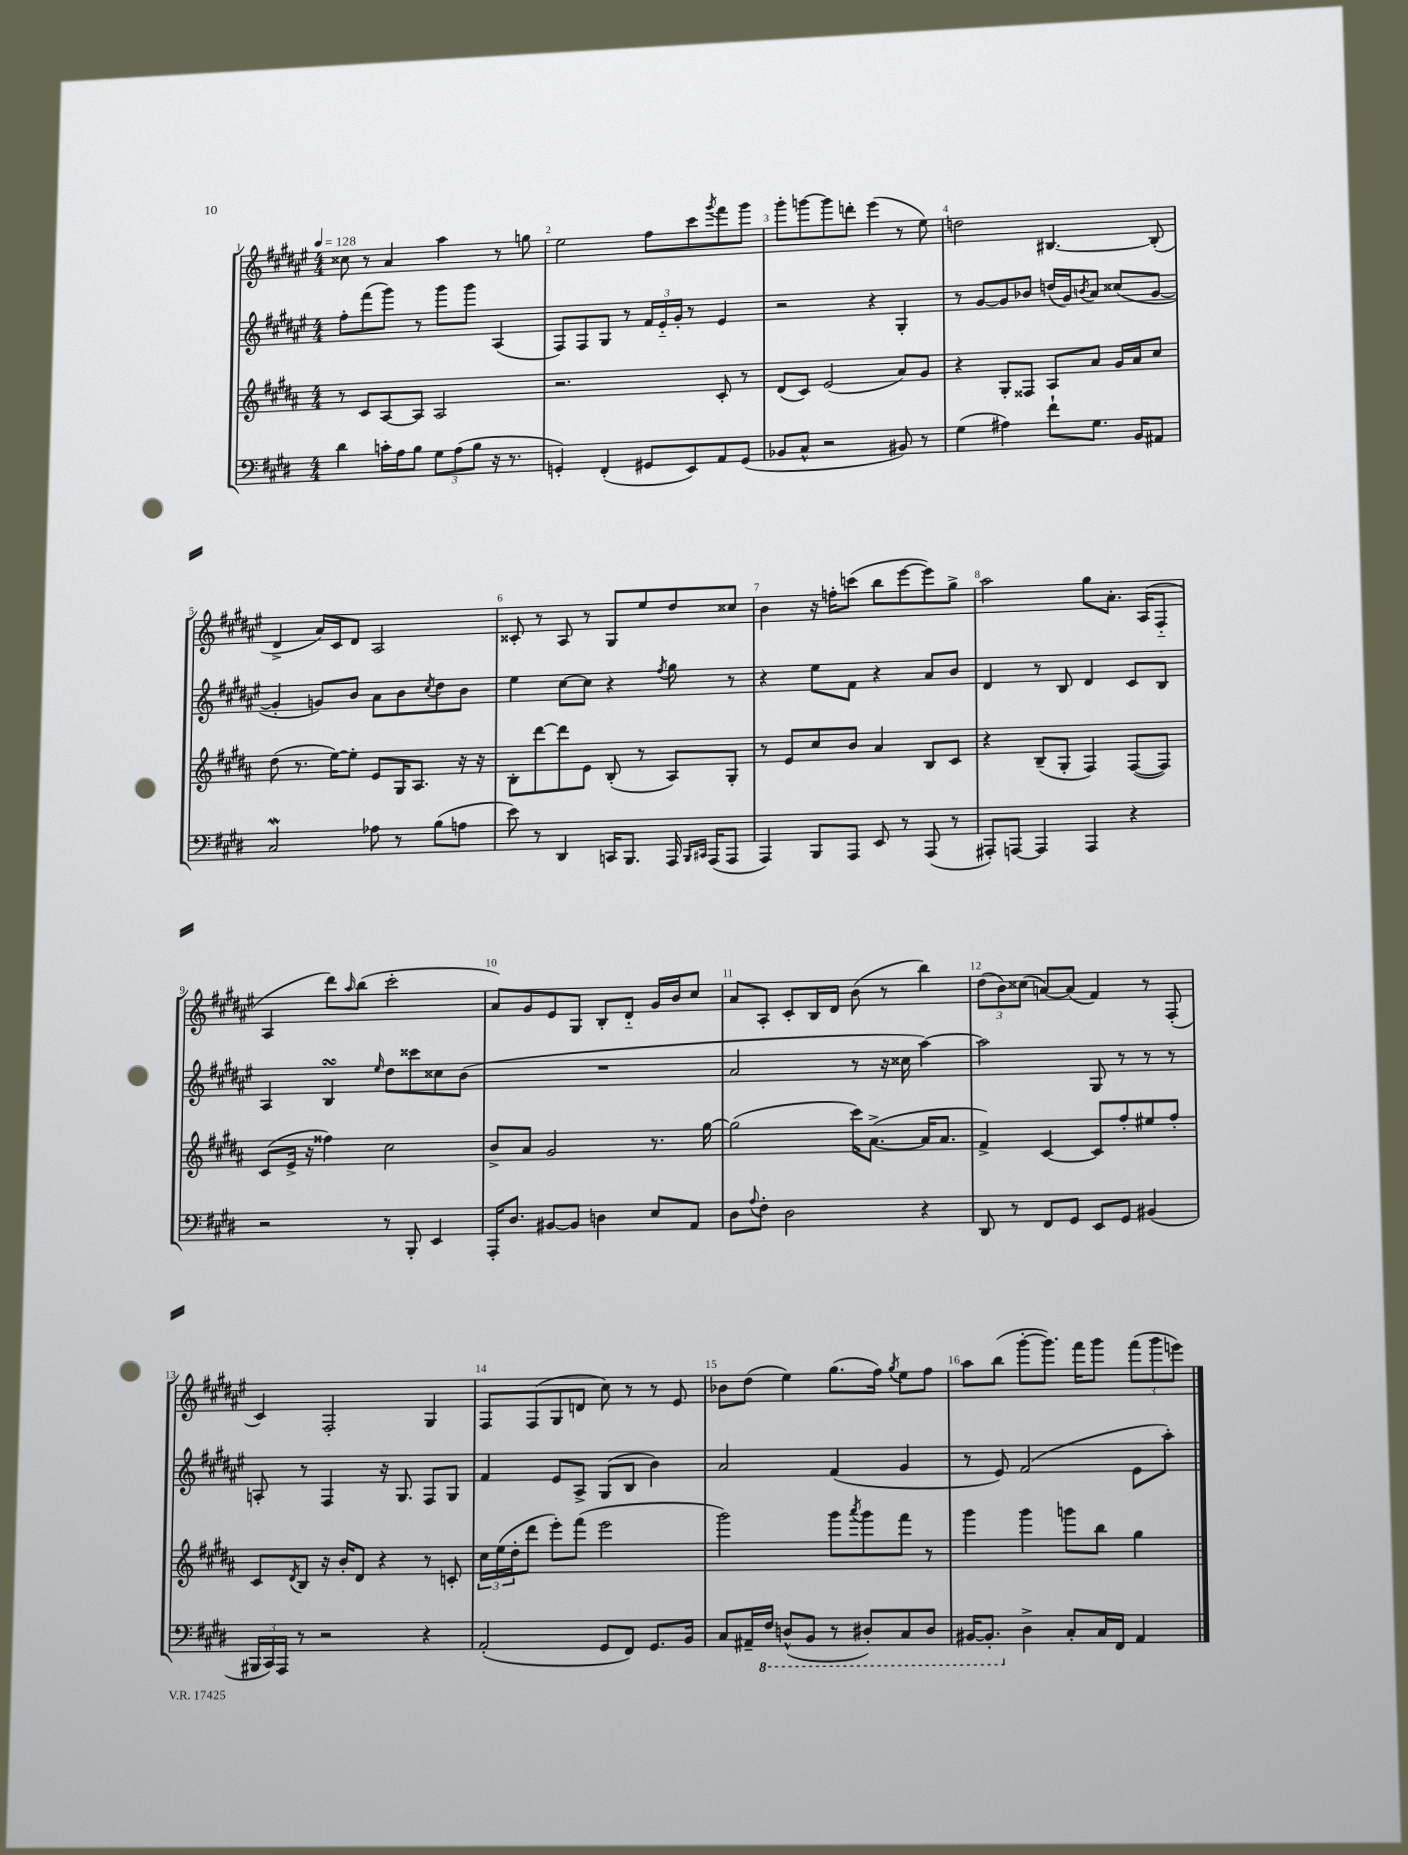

**kern	**kern	**kern	**kern
*staff4	*staff3	*staff2	*staff1
*clefF4	*clefG2	*clefG2	*clefG2
*k[f#c#g#d#]	*k[f#c#g#d#a#]	*k[f#c#g#d#a#e#]	*k[f#c#g#d#a#e#]
*M4/4	*M4/4	*M4/4	*M4/4
*MM128	*MM128	*MM128	*MM128
4d#	8r	8ff#'	8cc##
.	8c#	(8fff#	8r
16c'	[8A#	8ggg#)	4a#
16A	.	.	.
8B	8A#]	8r	.
12G#	2A#	8ggg#	4aa#
(12A	.	.	.
.	.	8ggg#	.
12B	.	.	.
16r	.	(4A#	8r
8.r	.	.	.
.	.	.	8gg
=	=	=	=
4GG')	2.r	8F#)	2ee#
.	.	8F#	.
(4FF#'	.	8G#	.
.	.	8r	.
8GG#	.	24f#	8ff#
.	.	24e#'~	.
.	.	24g#'	.
8EE)	.	8r	8ccc#
.	.	.	8qggg#
8AA	8c#'	4e#	8fff#
(8GG#	8r	.	8ggg#
=	=	=	=
8BB-	(8d#	2r	8ggg#'
8C#^^	8c#)	.	[8ggg
2r	(2e	.	8ggg]
.	.	.	8ddd'
.	.	4r	(4eee#
8BB#)	8a#)	4G#'	8r
8r	8g#	.	8ee#)
=	=	=	=
(4G#	4r	8r	2dd
.	.	[8g#	.
4A#)	8G#'	8g#]	.
.	8F##	8b-	.
8f#`	8A#	(16dd	[4.B#
.	.	16g#)	.
.	.	8qb	.
8.G#	8a#	8a#	.
.	16g#	(8cc##	.
16BB	16a#	.	.
8AA#	8cc#	[8g#	(8B#']
=	=	=	=
2C#	(8dd#	4g#']	4d#^
.	8.r	.	.
.	.	8g)	16a#)
.	[16ee)	.	16c#
.	8ee']	8b	8d#
8A-	8e	8a#	2A#
8r	16G#	8b	.
.	8.A#	.	.
.	.	8qcc#	.
(8B	.	8dd#	.
8A	16r	8b	.
.	16r	.	.
=	=	=	=
8e)	8B'	4ee#	8c##'
8r	[8ddd#	.	8r
4DD#	8ddd#]	[8cc#	8A#
.	8e	8cc#]	8r
16CC	(8B'	4r	8G#
8.BBB	.	.	.
.	8r	.	8ee#
.	.	8qff#	.
16AAA	8A#)	8gg#	8dd#
16qqBBB	.	.	.
16qqCC#	.	.	.
(16AAA	.	.	.
8AAA	8G#'	8r	8cc##
=	=	=	=
4AAA)	8r	4r	4b
.	8e	.	.
8BBB	8cc#	8ee#	16r
.	.	.	16ff'
8AAA	8b	8f#	(8ccc
8EE	4a#	4r	8bb
8r	.	.	[8eee#
(8AAA	8B	8a#	8eee#])
8r	8c#	8b	8gg#^
=	=	=	=
8AAA#')	4r	4d#	2aa#
[8AAA	.	.	.
4AAA]	(8B~	8r	.
.	8G#'	8B	.
4AAA	4F#)	4d#	8gg#
.	.	.	8.a#'
4r	([8F#	8c#	.
.	.	.	(16A#
.	8F#])	8B	8F#'~
=	=	=	=
2r	(8c#	4A#	4A#
.	16e^	.	.
.	16r	.	.
.	4ff##)	4B	8ddd#)
.	.	.	16qqaa#
.	.	.	(8bb
.	.	16qqee#	.
8r	2cc#	8dd#	2ccc#'
8BBB'	.	8ccc##	.
4EE	.	8cc##	.
.	.	(8b	.
=	=	=	=
16AAA'	8b^	1r	8a#)
8.D#	.	.	.
.	8a#	.	8g#
[8BB#	2g#	.	8e#
8BB#]	.	.	8G#
4D	.	.	8B'
.	.	.	8d#'~
8E	8.r	.	16g#
.	.	.	16b
8AA	.	.	8cc#
.	[16gg#	.	.
=	=	=	=
8D#	(2gg#]	2a#	8a#
8qqA	.	.	.
8F#'	.	.	8A#'
2D#	.	.	8c#'
.	.	.	16B
.	.	.	16d#
.	16ccc#)	8r	(8b
.	([8.a#^	.	.
.	.	16r	8r
.	.	16cc##	.
4r	16a#]	[4aa#)	4bb)
.	8.a#	.	.
=	=	=	=
8DD#	4f#^)	2aa#]	(12dd#
.	.	.	12b)
8r	.	.	.
.	.	.	(12cc##
8FF#	[4c#	.	[8a)
8GG#	.	.	(8a]
8EE	8c#]	8G#	4f#)
8GG#	8ff#'	8r	.
(4BB#	8ee#	8r	8r
.	8ff#'	8r	(8F#'
=	=	=	=
24BBB#	8c#	8A'	4c#)
24CC#)	.	.	.
24AAA	.	.	.
.	8qd#	.	.
8r	8B	8r	.
2r	16r	4F#	2F#'
.	16b'	.	.
.	8d#	.	.
.	4r	16r	.
.	.	8.G#	.
4r	8r	8F#	4G#
.	8c'	8G#	.
=	=	=	=
(2AA'	24cc#	4f#	8F#
.	(24ee	.	.
.	24dd#'	.	.
.	8ddd#	.	(8F#
.	8eee')	8e#	8G#
.	(8fff#	8A#^	8d
8GG#	2eee	(8G#	8cc#)
8FF#)	.	8B	8r
8.GG#	.	4b)	8r
.	.	.	8e#
16BB	.	.	.
=	=	=	=
8C#	2ggg#)	2a#	8b-
16AA#~	.	.	(8dd#
16FF#	.	.	.
(8DD^^	.	.	4ee#)
8BBB	.	.	.
8r	8ggg#	(4f#	(8.gg#
.	8qaaa#	.	.
8DD#')	8ggg#	.	.
.	.	.	16ff#)
.	.	.	8qgg#
8CC#	8fff#	4g#	8ee#
8DD#	8r	.	8ff#
=	=	=	=
[16BBB#	4ggg#	8r	8aa#
8.BBB#']	.	.	.
.	.	8e#)	(8bb
4D#^	4ggg#	(2f#	[8ggg#'
.	.	.	8.ggg#])
8C#'	8ggg	.	.
.	.	.	16fff#
16C#	8bb	.	8ggg#
16FF#	.	.	.
4AA	4gg#	8e#	(12fff#
.	.	.	12ggg#
.	.	8aa#')	.
.	.	.	12eee)
==	==	==	==
*-	*-	*-	*-
